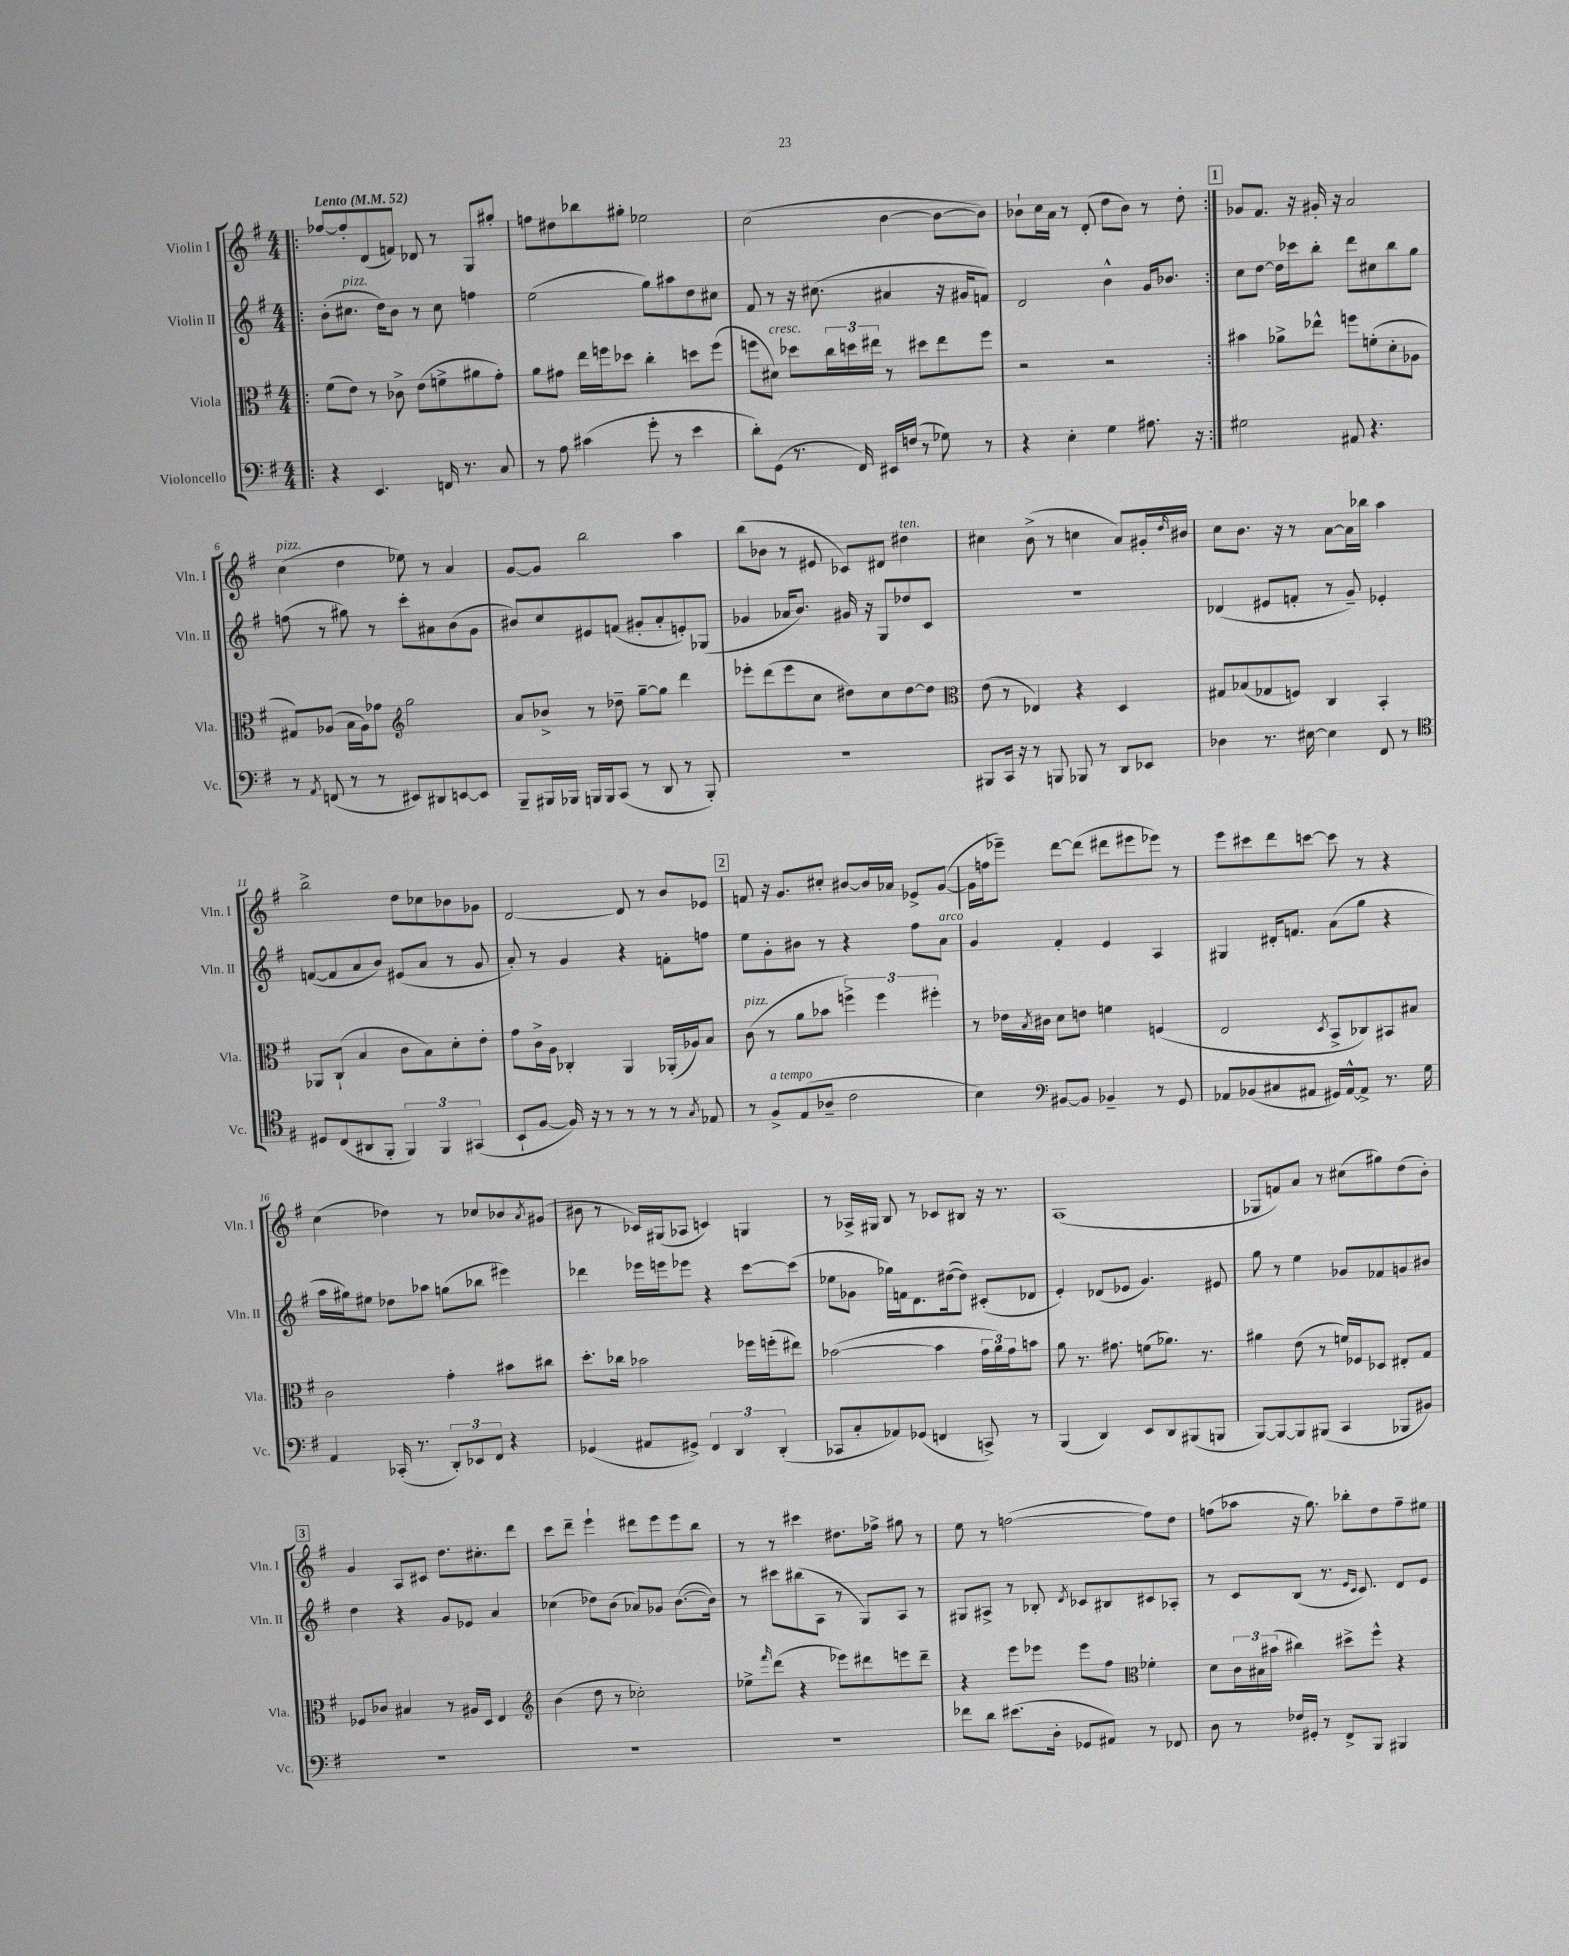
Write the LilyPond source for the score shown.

<<
\new StaffGroup <<
\new Staff = "s0" \with { instrumentName = "Violin I" shortInstrumentName = "Vln. I" } {
    \clef treble \key g \major \numericTimeSignature \time 4/4 \tempo "Lento" 4 = 52
    \repeat volta 2 { \bar ".|:" fes''8~ fes''8-. d'8( f'8) des'8 r8 g8 gis''8-. |
    f''8 dis''8 bes''8 gis''8-. ees''2 |
    c''2( b'4~ b'8~ b'8) |
    bes'8-! c''16 a'16 r8 d'8-.( d''8 bes'8) r8 d''8-. | }
    \mark \markup { \box "1" } ges'8 fis'8. r16 gis'16-. r16 a'2 |
    c''4^\markup { \italic "pizz." }( d''4 ees''8) r8 a'4 |
    g'8~ g'8 b''2 a''4 |
    b''8( bes'8 r8 eis'8 ces'8) dis'8 dis''4^\markup { \italic "ten." } |
    cis''4 b'8->( r8 c''4 a'8) gis'16-. \grace { d''16 } bis'16 |
    c''8 b'8. r16 r8 a'8~ a'16 bes''16 a''4 |
    b''2-> d''8 ces''8 bes'8 ges'8 |
    d'2~ d'8 r8 b'8 ees'8 |
    \mark \markup { \box "2" } f'8 r16 g'8. cis''8-. bis'8~ bis'16 aes'16 ees'8-> g'8~( |
    g'16 f''16 ees'''8--) d'''8~ d'''8( dis'''8 eis'''8 ees'''8) r8 |
    e'''8 cis'''8 d'''8 c'''8~ c'''8 r8 r4 |
    c''4( des''4) r8 ces''8 bes'8 \acciaccatura { a'8 } gis'8( |
    bis'8 r8 ces'16) gis16( aes8 c'4) g4 |
    r8 aes16-> gis16 b8 r8 ces'8 bis8 r16 r8. |
    a1( |
    ges8 f'8) a'8 r8 cis''8( gis''8) d''8( b'8-.) |
    \mark \markup { \box "3" } g'4 a8 cis'8 d''8. cis''8.-. d'''8 |
    c'''8 d'''8-- e'''4-! dis'''8 e'''8 e'''8 b''8 |
    r8 r8 cis'''4 dis''8. fes''16-> gis''8 r8 |
    e''8 r8 f''2~( f''8) d''8 |
    f''8( aes''8 r16 g''8.) bes''8-. d''8 f''8-- eis''8 \bar "|." |
}
\new Staff = "s1" \with { instrumentName = "Violin II" shortInstrumentName = "Vln. II" } {
    \clef treble \key g \major \numericTimeSignature \time 4/4
    \repeat volta 2 { \bar ".|:" b'8-.( cis''8.^\markup { \italic "pizz." } d''16) b'8 r8 cis''8 f''4 |
    e''2( g''8) ais''8 d''8 cis''8 |
    fis'8 r8 r16 cis''8.( ais'4 r16 gis'16 f'8) |
    d'2 b'4-^ g'16 bes'8. | }
    \mark \markup { \box "1" } c''8 d''8~ d''16 ces'''16 b''8-. d'''8 cis''8 b''8 g''8 |
    f''8( r8 gis''8) r8 c'''8-. ais'8 b'8( g'8 |
    bis'8) c''8 eis'8 f'8( gis'8-. a'8-. e'8-.) ges8( |
    ges'4 aes'16 b'8.) gis'16 r16 g8 des''8 c'8 |
    r1 |
    des'4( eis'8 f'8-. r8 g'8--) ees'4-. |
    f'8~( f'8 a'8 b'8) eis'8( a'8 r8 g'8 |
    a'8-.) r8 g'4 r4 f'8-. f''8 |
    \mark \markup { \box "2" } e''8 g'8-. bis'8 r8 r4 fis''8 a'8^\markup { \italic "arco" } |
    g'4 fis'4-. e'4 a4 |
    gis4 dis'16-. f'8. a'8( g''8 r4 |
    a''16 gis''16) eis''8 des''8 aes''8 g''8( bes''8 eis'''4) |
    des'''4 ees'''16 e'''16 ees'''8 r4 c'''8~ c'''8( |
    ees''8 ges'8 ges''16) f'16 d'8. dis''16~( dis''8) cis'8-.( des'8 |
    e'4-.) des'8( ees'8 g'4.) eis'8 |
    g''8 r8 e''4 ges'8 fes'8 g'8 bis'8 |
    \mark \markup { \box "3" } d''4 r4 g'8 ees'8 a'4 |
    ces''4( des''8) b'8( aes'8) ges'8 b'8.~( b'16) |
    r8 cis'''8 bis''8( a8 r8 g8) a8 r8 |
    gis8 ais8-> r8 bes8-. \acciaccatura { d'8 } ces'8 bis8 cis'8 aes8-. |
    r8 c'8 b8( r8. \grace { e'16 c'16 } c'8.) d'8 e'8 \bar "|." |
}
\new Staff = "s2" \with { instrumentName = "Viola" shortInstrumentName = "Vla." } {
    \clef alto \key g \major \numericTimeSignature \time 4/4
    \repeat volta 2 { \bar ".|:" fis'8( e'8) r8 ces'8-> e'8( f'8-> ais'8 g'8-.) |
    a'8 gis'8 e''16 f''16 des''8 c''4-. d''8 f''8( |
    f''8 dis'8^\markup { \italic "cresc." }) des''8 \tuplet 3/2 { c''16 d''16 eis''16 } r8 dis''8 eis''8 f''8 |
    r2 r2 | }
    \mark \markup { \box "1" } bis'4 aes'8-> ees''8-^ f''8 f'8-.( d'8-. aes8 |
    gis8) aes8( b16 aes16) ges'8 \clef treble g''2 |
    a'8 bes'8-> r8 des''8-- g''8~-- g''8 d'''4 |
    ees'''8-. d'''8( ees'''8 c''8 dis''8) c''8 dis''8~ dis''8 |
    \clef alto e'8( r8 ees4) r4 d4 |
    gis8 bes8( ges8 f8) c4 b,4-. |
    aes,8 c8-!( b4 c'8 b8) d'8-. e'8-. |
    g'8 c'16-> a16 ces4-. a,4 aes,16-.( aes16) b8 |
    \mark \markup { \box "2" } c'8^\markup { \italic "pizz." }( r8 a'8 bes'8 \tuplet 3/2 { f''4->) f''4 fis''4-. } |
    r8 ees'16 \acciaccatura { b8 } cis'16 d'8 e'8 f'4 f4( |
    e2 \acciaccatura { d8 } b,8-> ces8) bis,8 bis8 |
    c'2 g'4-. bis'8 cis''8 |
    d''8.-. ces''16 bes'2 fes''16 f''16-.( eis''8) |
    bes'2~( bes'4 \tuplet 3/2 { g'16 a'16) g'16 } b'8 |
    a'8 r8. gis'8. f'8( aes'8.) r8. |
    ais'4 e'8( r8 f'16) fes16 des8 eis8-. g8 |
    \mark \markup { \box "3" } fes8 ces'8 bis4 r8 ais16 d16 e4 |
    \clef treble b'4( d''8 r8 ces''2-.) |
    ees''8-> \grace { fis'''16 } d'''8( r4 ees'''8) dis'''8 e'''8 dis'''8-- |
    r4 e'''8 ees'''8 ees'''8 fis''8 \clef alto fes'4-. |
    d'8 \tuplet 3/2 { c'16 bis16 bis'16( } cis''4) dis''8-> fis''8-^ r4 \bar "|." |
}
\new Staff = "s3" \with { instrumentName = "Violoncello" shortInstrumentName = "Vc." } {
    \clef bass \key g \major \numericTimeSignature \time 4/4
    \repeat volta 2 { \bar ".|:" r4 e,4. f,16 r8. c8 |
    r8 a8 cis'4( g'8-. r8 e'4 |
    d'8-.) g,8( r8. fis,16) eis,16 f16( r8 ges8) r8 |
    r4 e4-. g4 ais8. r16 | }
    \mark \markup { \box "1" } gis2 ais,8 r4. |
    r8 \acciaccatura { a,8 } f,8( r8 r8 eis,8) dis,8 e,8~ e,8 |
    b,,8-- bis,,16 bes,,16 b,,16 b,,16 c,8( r8 d,8 r8 b,,8-.) |
    R1 |
    bis,,8 c,16 r16 r8 b,,8 bes,,8 r8 d,8 ees,8 |
    des4 r8. eis16~ eis4 fis,8 r8 |
    \clef tenor dis8 c8( ais,8 fis,8-. \tuplet 3/2 { fis,4) fis,4 gis,4( } |
    b,8-! fis8~ fis16) r16 r8 r8 r8 r8 \acciaccatura { g8 } ees8 |
    \mark \markup { \box "2" } r8 fis8->^\markup { \italic "a tempo" } e8( aes8-- c'2 |
    b4) \clef bass bis,8~ bis,8 bes,4-- r8 g,8 |
    aes,8 bes,8( cis8 ais,8 gis,16) ais,16~-^ ais,8-> r8. g16 |
    a,4 ces,16-.( r8. \tuplet 3/2 { d,8-.) ees,8 fis,8 } r4 |
    ges,4( ais,8 gis,8->) \tuplet 3/2 { fis,4 d,4 d,4-.( } |
    ces,8 c8-. aes,8) ges,8( f,4 c,8->) r8 |
    b,,4( d,4) e,8 d,8 bis,,8( b,,8 |
    b,,8~) b,,8~ b,,8 bis,,8( c,4 bes,,8 bis,8) |
    \mark \markup { \box "3" } R1 |
    R1 |
    R1 |
    fes'8 d'8 eis'8.( d16-. ges,8 ais,8) r8 fes,8 |
    d8 r8 fes16 gis,16-. r8 fis,8-> b,,8 bis,,4 \bar "|." |
}
>>
>>
